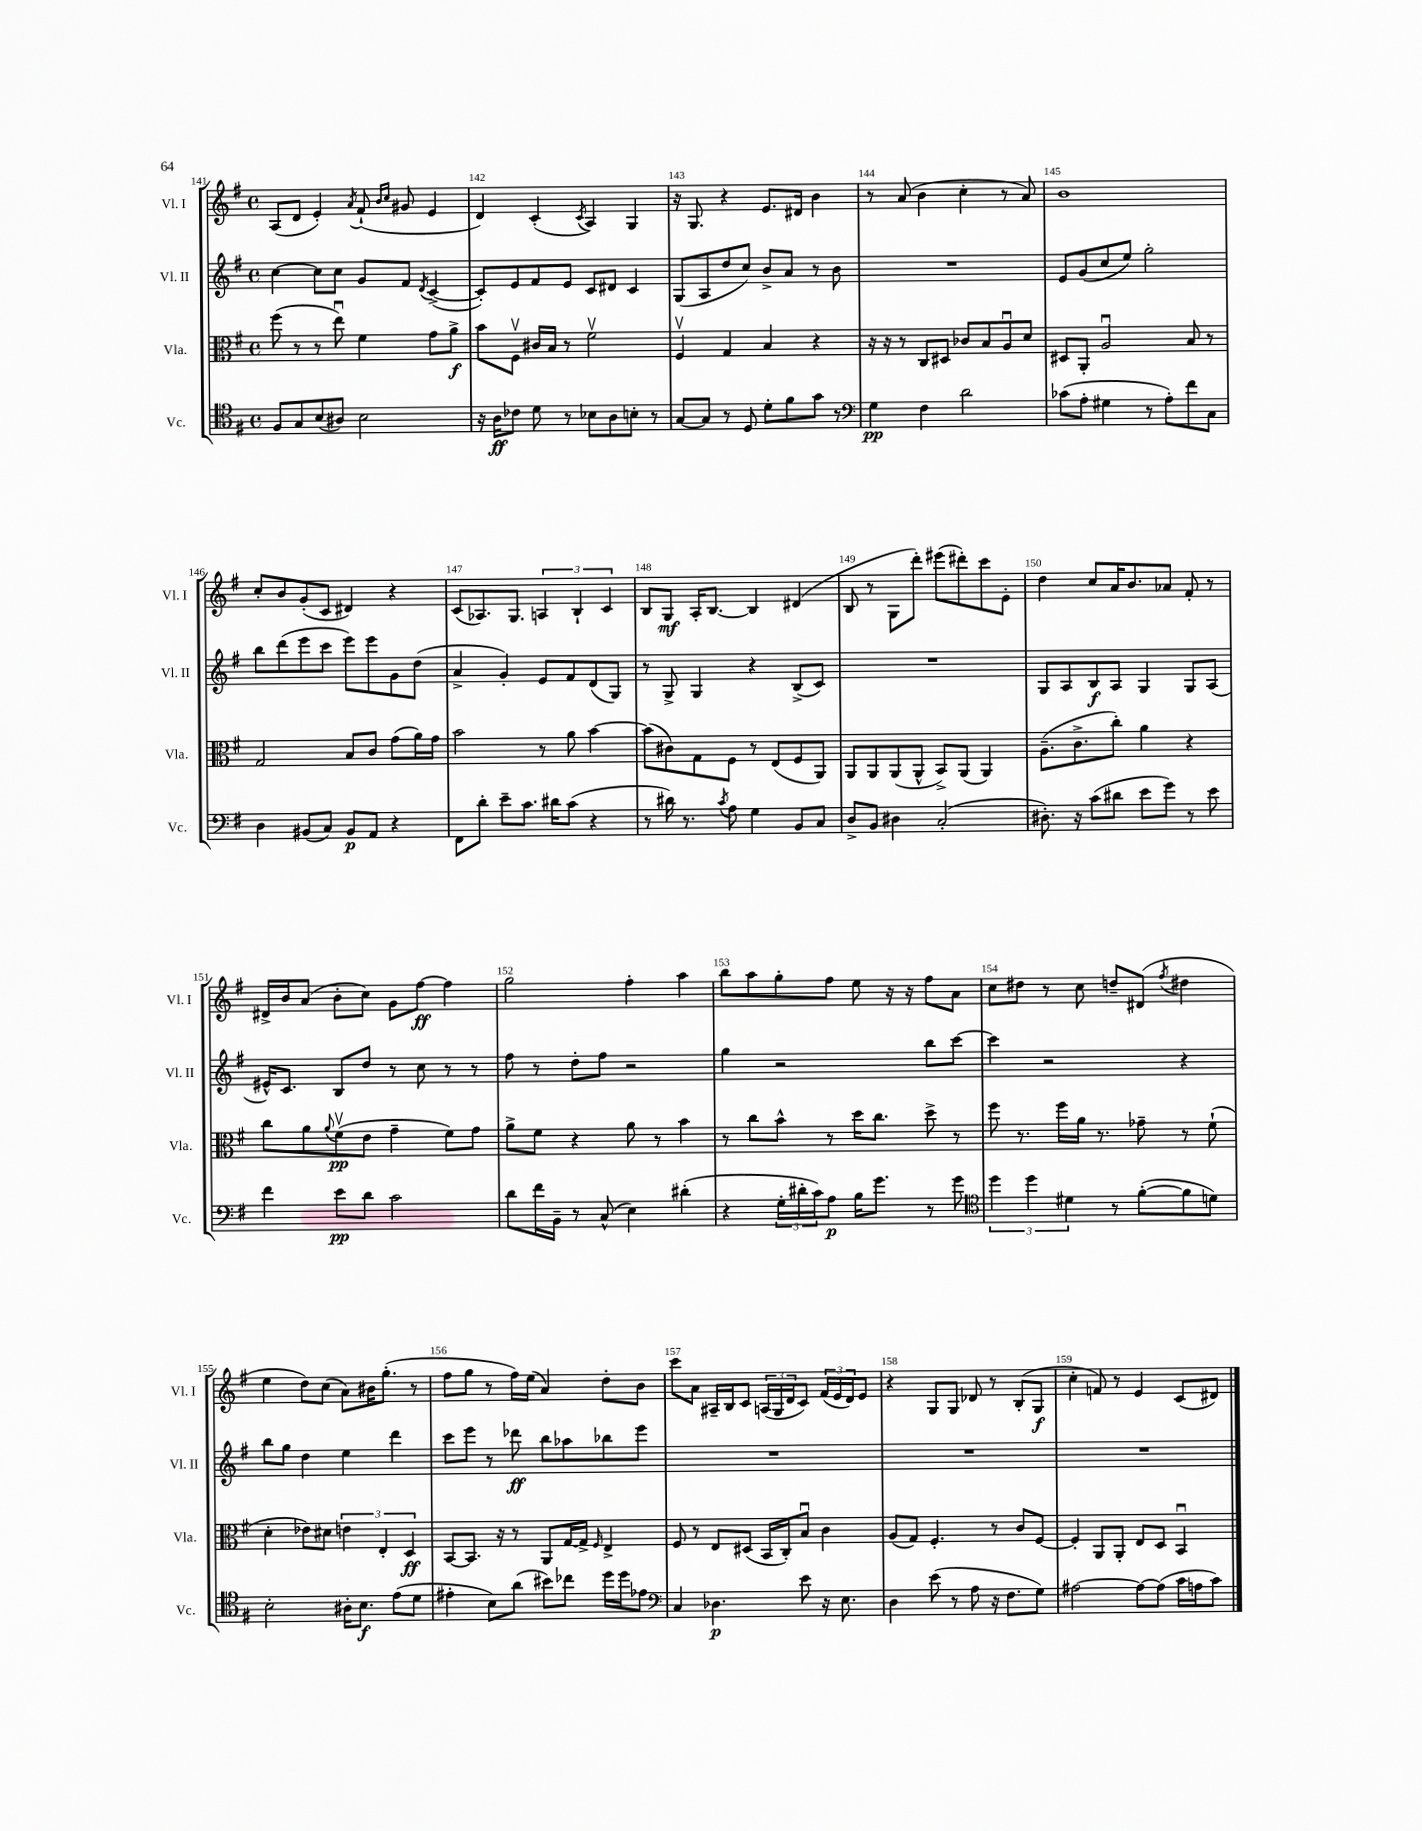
<<
\new StaffGroup <<
\new Staff = "s0" \with { instrumentName = "Vl. I" shortInstrumentName = "Vl. I" } {
    \clef treble \key g \major \defaultTimeSignature \time 4/4
    a8( d'8 e'4-.) \acciaccatura { a'8 } fis'8-!( \grace { b'16 c''16 } gis'8 e'4 |
    d'4) c'4-.( \acciaccatura { c'8 } a4) g4 |
    r16 g8. r4 e'8. dis'16 b'4 |
    r8 a'8( b'4 c''4-. r8 a'8) |
    b'1 |
    c''8-. b'8 g'8-.( c'8 dis'4) r4 |
    c'8( aes8.) g8. \tuplet 3/2 { a4 b4-! c'4 } |
    b8 g8\mf a16-. b8.~ b4 dis'4( |
    b8 r8 g8 d'''8-.) eis'''8( dis'''8-.) c'''8 e'8-. |
    d''4 c''8 a'16 b'8. aes'8 fis'8-. r8 |
    dis'16-> b'16 a'8( b'8-. c''8) g'8 fis''8~\ff fis''4 |
    g''2 fis''4-. a''4 |
    b''8 a''8 g''8-. fis''8 e''8 r16 r16 fis''8 a'8 |
    c''8 dis''8 r8 c''8 d''8-- dis'8( \acciaccatura { fis''8 } dis''4 |
    e''4 d''8) c''8( a'8) bis'16 g''8.-.( r8 |
    fis''8 g''8 r8 fis''16) e''16( a'4) d''8-. b'8 |
    c'''8 a'8 ais16-- b16 c'8 \tuplet 3/2 { a16( g16 d'16 } c'8) \tuplet 3/2 { fis'16( e'16 d'16) } e'8 |
    r4 g8 g8 des'8 r8 b8-.( g8\f |
    c''4-. f'8) r8 e'4 c'8( dis'8) \bar "|." |
}
\new Staff = "s1" \with { instrumentName = "Vl. II" shortInstrumentName = "Vl. II" } {
    \clef treble \key g \major \defaultTimeSignature \time 4/4
    c''4~ c''8 c''8 g'8 fis'8 \acciaccatura { d'8 } c'4~->( |
    c'8-.) e'8 fis'8 e'8 c'8 dis'8 c'4 |
    g8( a8 d''8 c''8) b'8-> a'8 r8 b'8 |
    R1 |
    e'8 g'8( c''8 e''8) g''2-. |
    b''8 d'''8( e'''8 c'''8 e'''8) e'''8 g'8 d''8( |
    a'4-> g'4-.) e'8 fis'8 d'8( g8) |
    r8 g8-> g4 r4 b8->( c'8) |
    R1 |
    g8 a8 b8\f a8 g4 g8 a8( |
    eis'16-^) c'8. b8 d''8 r8 c''8 r8 r8 |
    fis''8 r8 d''8-. fis''8 r2 |
    g''4 r2 b''8 c'''8~ |
    c'''4 r2 r4 |
    b''8 g''8 d''4 e''4 d'''4 |
    c'''8 e'''8 r8 des'''8\ff b''8 aes''8 bes''8 e'''8 |
    R1 |
    R1 |
    R1 \bar "|." |
}
\new Staff = "s2" \with { instrumentName = "Vla." shortInstrumentName = "Vla." } {
    \clef alto \key g \major \defaultTimeSignature \time 4/4
    fis''8( r8 r8 e''8\downbow) fis'4 g'8 a'8->\f |
    b'8 fis8\upbow cis'16 b16 r8 fis'2\upbow |
    fis4\upbow g4 b4 r4 |
    r16 r16 r8 c8 dis8 ces'8 b8 a8\downbow d'8 |
    dis8 a,8-. a2\downbow b8 r8 |
    g2 b8 c'8 g'8( a'16) g'16 |
    b'2 r8 a'8 b'4~ |
    b'8( cis'8) g8 fis8 r8 e8( fis8 a,8) |
    a,8 a,8 a,8( a,8-^ b,8->) a,8( a,4) |
    a8.--( c'8.-> c''8-.) a'4 r4 |
    c''8 a'8 \appoggiatura { a'8 } fis'8\upbow\pp( e'8 g'4-- fis'8) g'8 |
    a'8-> fis'8 r4 a'8 r8 b'4 |
    r8 c''8 b'8-^ r8 d''16 c''8. d''8-> r8 |
    fis''8 r8. fis''16 a'16 r8. ges'8-- r8 fis'8-!( |
    d'4-. ees'8) dis'8 \tuplet 3/2 { e'4 e4-. d4\ff } |
    b,8~ b,8. r16 r8 a,8 g16~ g16-> \grace { fis16 } e4-> |
    fis8 r8 e8 dis8( b,16 c16-.) b8\downbow c'4 |
    a8( g8) fis4.-. r8 c'8 fis8~ |
    fis4-. a,8 a,8-. e8 d8 b,4\downbow \bar "|." |
}
\new Staff = "s3" \with { instrumentName = "Vc." shortInstrumentName = "Vc." } {
    \clef tenor \key g \major \defaultTimeSignature \time 4/4
    fis8 g8 b8( ais8) b2 |
    r16 a16\ff ces'8 d'8 r8 bes8 a8 b8-. r8 |
    g8~ g8 r8 d8 d'8-. fis'8 g'8 r8 |
    \clef bass g4\pp fis4 d'2 |
    ces'8( a8-. gis4 r8 a8-.) fis'8 c8 |
    d4 bis,8( c8) bis,8\p a,8 r4 |
    fis,8 d'8-. e'8-- c'8. dis'16 c'8( r4 |
    r8 dis'16) r8. \acciaccatura { c'8 } a8 g4 b,8 c8 |
    d8-> b,8 dis4 c2-.( |
    dis8.-.) r16 c'8( dis'8 e'8 g'8) r8 e'8 |
    fis'4 e'8\pp d'8 c'2 |
    d'8 fis'16 b,16-- r8 c8-^( e4) dis'4-.( |
    r4 \tuplet 3/2 { g16-. dis'16-. c'16) } a8\p b16 g'8. r8 g'8 |
    \clef tenor \tuplet 3/2 { d''4 d''4 dis'4 } r8 fis'8~-.( fis'8 d'8) |
    b2-. ais16-. b8.\f e'8( d'8 |
    eis'4-. b8) a'8( bis'8) ces''8 d''16 d''16 ees'8 |
    \clef bass c4 des4.\p e'8 r16 e8. |
    d4 e'8( r8 a8 r16 fis8. g8) |
    ais2~ ais8~ ais8( c'16 a16 c'8) \bar "|." |
}
>>
>>
\layout { \context { \Score currentBarNumber = #141 \override BarNumber.break-visibility = ##(#f #t #t) barNumberVisibility = #all-bar-numbers-visible } }
